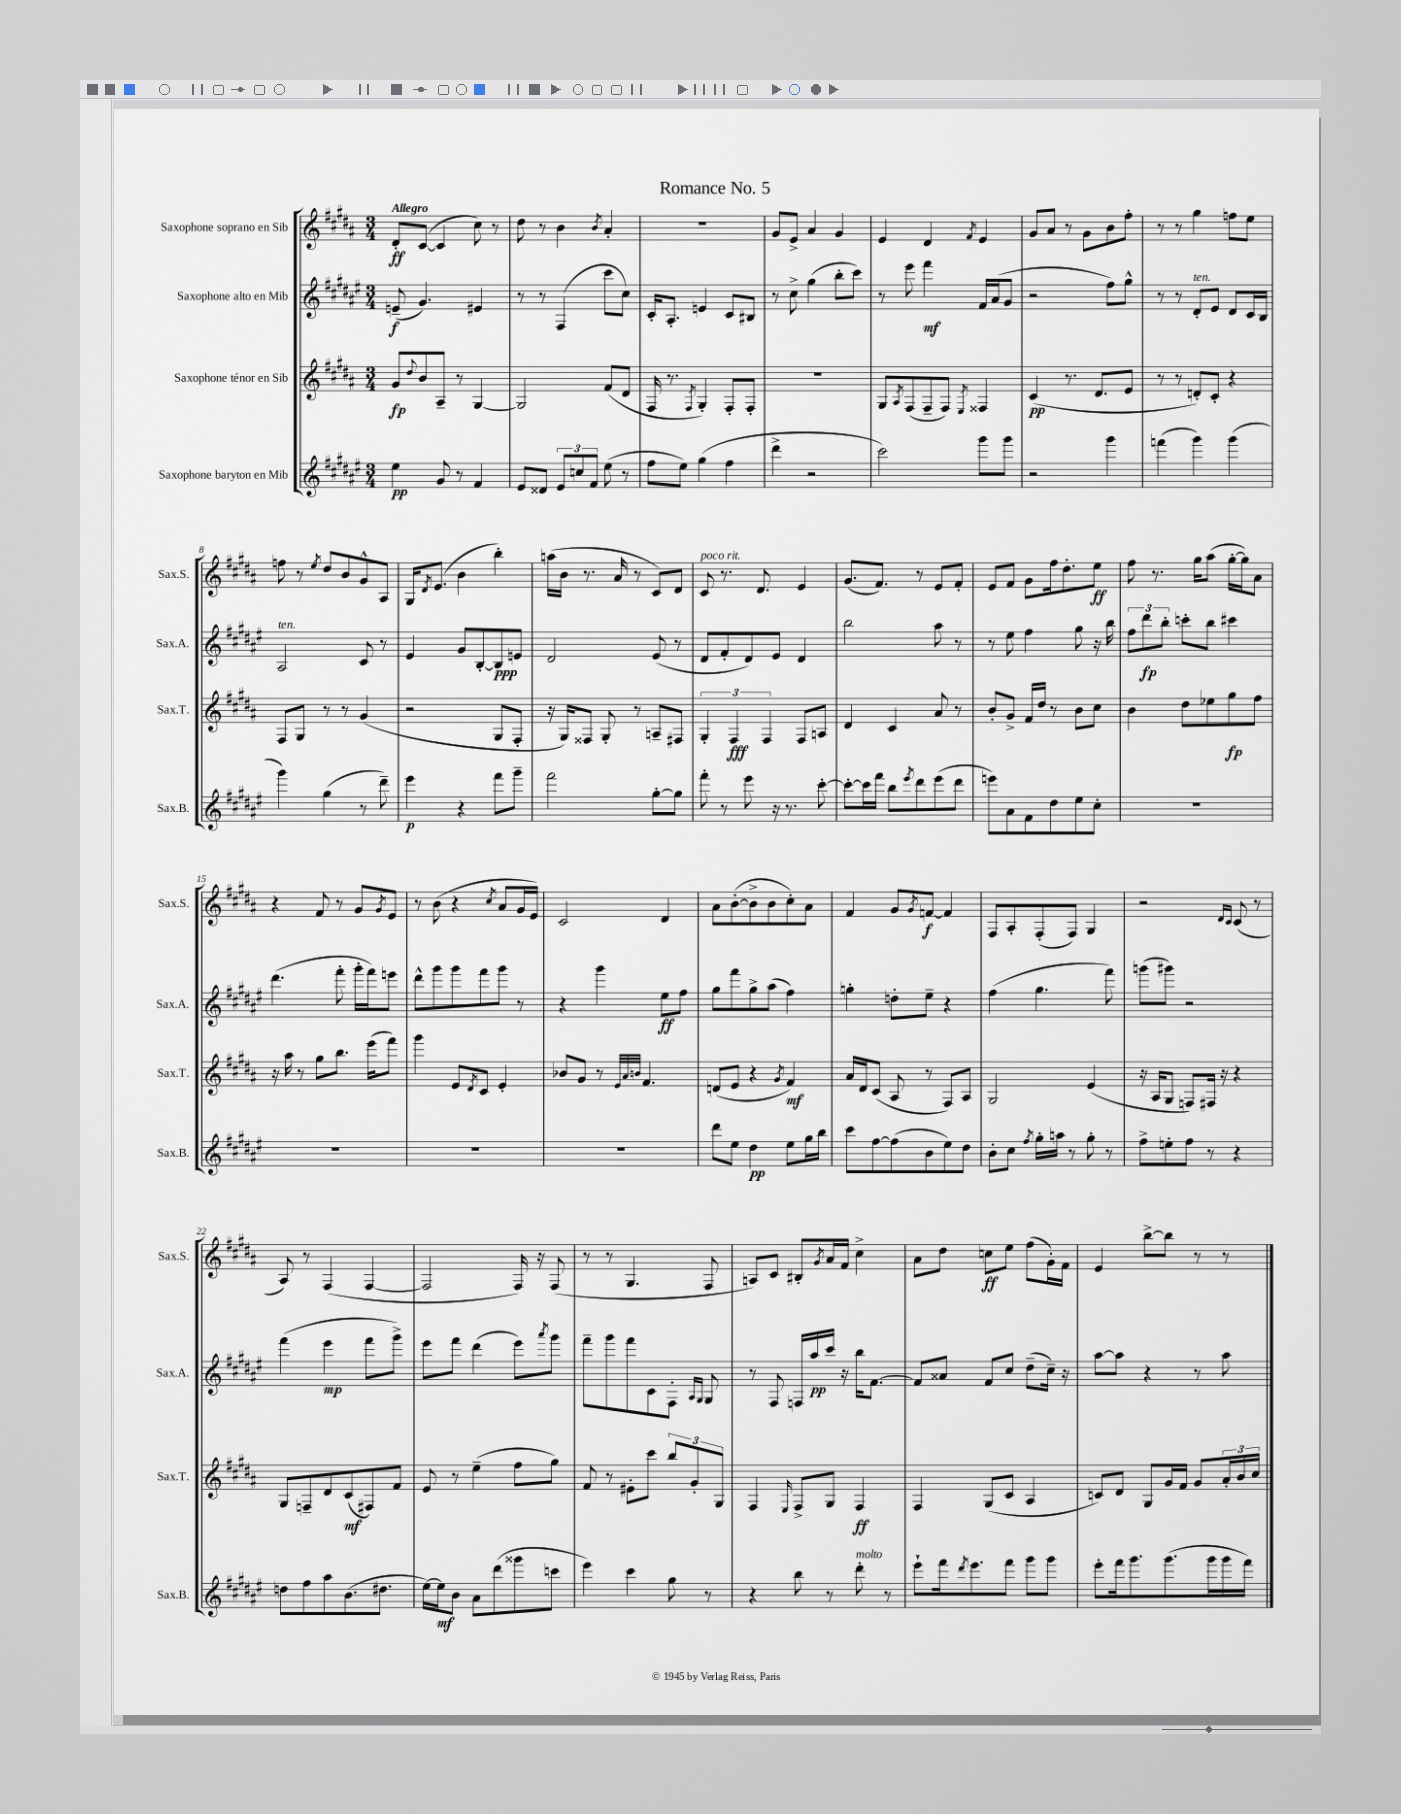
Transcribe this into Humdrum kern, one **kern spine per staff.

**kern	**kern	**kern	**kern
*staff4	*staff3	*staff2	*staff1
*clefG2	*clefG2	*clefG2	*clefG2
*k[f#c#g#d#a#e#]	*k[f#c#g#d#a#]	*k[f#c#g#d#a#e#]	*k[f#c#g#d#a#]
*M3/4	*M3/4	*M3/4	*M3/4
4ee#\	8g#/L	(8e~/	8d#'/L
.	8qqdd#/	.	.
.	8b/	4.g#/)	([8c#/J
8g#/	8A#~/J	.	4c#/]
8r	8r	.	.
4f#/	[4G#/	4e#/	8cc#\)
.	.	.	8r
=	=	=	=
8e#/L	2G#/]	8r	8dd#\
8d##/J	.	8r	8r
12e#/L	.	(4F#/	4b\
12cc/	.	.	.
12f#/J	.	.	.
.	.	.	8qb/
(8ee#\	(8f#/L	8ccc#\L	4a#'/
8r	8d#/J	8cc#\J)	.
=	=	=	=
8ff#\L	16F#/	16c#'/LK	2.r
.	8.r	8.A#'/J	.
8ee#\J)	.	.	.
.	8qF#/	.	.
(4gg#\	4G#'/)	4e/	.
4ff#\	8F#'/L	8c#/L	.
.	8F#'/J	8B#/J	.
=	=	=	=
4ddd#^\	2.r	8r	8g#/L
.	.	8cc#^\	8e^/J
2r	.	(4gg#\	4a#/
.	.	8bb'\L	4g#/
.	.	8ccc#\J)	.
=	=	=	=
2ccc#\)	8G#/L	8r	4e/
.	8qA#/	.	.
.	(8F#/	8eee#\	.
.	8F#~/	4fff#\	4d#/
.	8F#/J)	.	.
.	8qE/	.	8qf#/
8ggg#\L	4F##/	16f#/LL	4e/
.	.	(16a#/J	.
8ggg#\J	.	8g#/J	.
=	=	=	=
2r	(4c#/	2r	8g#/L
.	.	.	8a#/J
.	8.r	.	8r
.	.	.	8g#\L
.	8.d#/L	.	.
4ggg#\	.	8ff#\L)	8b\
.	8e/J	8gg#^^\J	8ff#'\J
=	=	=	=
(4fff\	8r	8r	8r
.	8r	8r	8r
4ggg#\)	8d'/L)	8d#'/L	4gg#\
.	8c#'/J	8e#/J	.
(4ggg#\	4r	8d#/L	8ff\L
.	.	16c#/L	8ee\J
.	.	16B/JJ	.
=	=	=	=
4ggg#\)	8F#/L	2A#/	8ff\
.	8G#/J	.	8r
.	.	.	8qee/
(4gg#\	8r	.	8dd#/L
.	8r	.	8b/
8r	(4g#/	8c#/	8g#^^/
8ddd#~\)	.	8r	8A#/J
=	=	=	=
4eee#\	2r	4e#/	16G#/LK
.	.	.	8qd#/
.	.	.	(8.e/J
4r	.	8g#/L	4b\
.	.	[8B'/	.
8fff#\L	8G#/L	8B/]	4bb'\)
8ggg#~\J	8F#'/J	8e/J	.
=	=	=	=
2fff#\	16r	2d#/	(16aa\LL
.	16G#/LK)	.	16b\JJ
.	8F##/J	.	8.r
.	8G#'/	.	.
.	.	.	16a#/
.	8r	.	8r
[8gg#'\L	8A~/L	(8e#/	8c#/L)
8gg#\]J	8F#/J	8r	8d#/J
=	=	=	=
8fff#'\	6G#'/	8d#/L	8c#/
8r	.	8f#'/	8.r
.	6F#/	.	.
8eee#\	.	8d#/)	.
.	.	.	8.d#/
.	6F#/	.	.
16r	.	8e#/J	.
8.r	.	.	.
.	8F#/L	4d#/	4e/
[8ccc#'\	8A/J	.	.
=	=	=	=
8ccc#'\_L	4d#/	2bb\	(8.g#/L
16ccc#\]L	.	.	.
16fff#\JJ	.	.	8.f#/J)
8bb\L	4c#/	.	.
8qeee#/	.	.	.
8ddd#\	.	.	8r
(8eee#\	8a#/	8aa#\	8e/L
8ddd#\J	8r	8r	8f#'/J
=	=	=	=
8eee\L)	8b'/L	8r	8e/L
8a#\	8g#^/J	8ee#\	8f#/J
8f#\	16f#/LL	4ff#\	8g#\L
.	16dd#/JJ	.	.
8dd#\	8r	.	16ff#\k
.	.	.	8.dd#'\
8ee#\	8b\L	8gg#\	.
8cc#'\J	8cc#\J	16r	8ee\J
.	.	16bb\	.
=	=	=	=
2.r	4b\	12ff#\L	8ff#\
.	.	12ddd#\	.
.	.	.	8.r
.	.	12bb'\J	.
.	8dd#\L	8ccc'\L	.
.	.	.	16gg#\LK
.	8ee-\	8bb\J	(8aa#\J
.	8gg#\	4ccc#\	[16gg#'\LL
.	.	.	16gg#\]J)
.	8ff#\J	.	8a#\J
=	=	=	=
2.r	16r	(4.ddd#\	4r
.	16aa#\	.	.
.	8r	.	.
.	8gg#\L	.	8f#/
.	8.bb\J	8fff#'\	8r
.	.	16ggg#'\LL	8g#/L
.	(16eee\LK	16fff#\J)	.
.	.	.	8qg#/
.	8fff#\J)	8eee\J	8e/J
=	=	=	=
2.r	4ggg#\	8ddd#^^\L	8r
.	.	8ggg#\	(8b\
.	8e/L	8ggg#\	4r
.	8qd#/	.	.
.	8c#/J	8fff#\	.
.	.	.	8qcc#/
.	4e'/	8ggg#\J	8a#/L
.	.	8r	16g#/L
.	.	.	16e/JJ)
=	=	=	=
2.r	8b-/L	4r	2c#/
.	8g#/J	.	.
.	8r	4ggg#\	.
.	32qqe/LLL	.	.
.	32qqa#/	.	.
.	32qqb/JJJ	.	.
.	4.f#/	.	.
.	.	8ee#\L	4d#/
.	.	8ff#\J	.
=	=	=	=
8ddd#\L	(8d/L	8gg#\L	8a#\L
8ee#\J	8e/J	8fff#\	([8b'\
4dd#\	4r	8gg#^\	8b^\]
.	.	(8aa#\J	8b\
.	8qg#/	.	.
8ee#\L	4f#/)	4ff#\)	8cc#'\)
16gg#\L	.	.	8a#\J
16bb\JJ	.	.	.
=	=	=	=
8ccc#\L	16a#/LL	4gg'\	4f#/
.	16d#/J	.	.
[8ff#\	(8c#/J	.	.
(8ff#\]	8A#/	8dd'\L	8g#/L
.	.	.	8qg#/
8b\	8r	8ee#~\J	[8f/J
8ee#\)	8F#/L)	4r	4f/]
8dd#\J	8A#/J	.	.
=	=	=	=
8b'\L	2G#/	(4ff#\	8F#/L
8cc#\J	.	.	8A#'/
8qff#/	.	.	.
16gg#'\LL	.	4.gg#\	(8F#'/
16aa\JJ	.	.	.
8r	.	.	8F#/J)
8gg#'\	(4e/	.	4G#/
8r	.	8fff#\)	.
=	=	=	=
8ff#^\L	16r	(8ggg\L	2r
.	16A#/LK	.	.
8ee'\	8G#/J	8ggg#\J)	.
8ff#\J	8F/L)	2r	.
8r	16F#/Jk	.	.
.	16r	.	.
.	.	.	16qqd#/LL
.	.	.	16qqc#/JJ
4r	4r	.	(8c#/
.	.	.	8r
=	=	=	=
8dd\L	8G#/L	(4fff#\	8A#/)
8ff#\	8F~/	.	8r
8aa#\	8d#/	4eee#\	(4F#/
(8.b\	(8c#/	.	.
.	8F#/)	8fff#\L	[4F#/
8.dd#\J	.	.	.
.	8f#/J	8ggg#^\J)	.
=	=	=	=
[16ee#\LL)	8e/	8eee#\L	2F#/]
16ee#\]J	.	.	.
8b\J	8r	8fff#\J	.
8a#\L	(4ee~\	(4ddd#\	.
(8ddd#\	.	.	.
8ggg##\	8ff#\L	8eee#\L)	16F#/)
.	.	.	16r
.	.	8qaaa#/	.
8ccc\J	8gg#\J)	8ggg#\J	(8F#/
=	=	=	=
4eee#\)	8f#/	8fff#~\L	8r
.	8r	8ggg#\	8r
4ccc#\	8e#'\L	8fff#\	4.G#/
.	8ccc#\J	8c#\	.
8gg#\	12bb/L	8F#'\J	.
.	12g#'/	.	.
.	.	16qqA#/LL	.
.	.	16qqG#/JJ	.
8r	.	8G#/	8F#/
.	12G#/J	.	.
=	=	=	=
4r	4F#/	8r	8A/L)
.	.	8F#/	8c#/J
.	16qqE/	.	.
8bb\	8F#^/L	16F/LL	8B#'/L
.	.	16aa#/	.
.	.	.	8qg#/
8r	8G#/J	16ccc#/JJ	16a#/L
.	.	16r	16f#/JJ
8ddd#'\	4F#/	16bb\LK	4cc#^\
.	.	[8.f#\J	.
8r	.	.	.
=	=	=	=
8eee#`\L	4F#/	8f#/]L	8a#\L
16fff#\k	.	8a##/J	8dd#\J
8qddd#/	.	.	.
8.eee#\	.	.	.
.	(8G#/L	8f#/L	8cc\L
8fff#\J	8c#/J	8cc#/J	8ee\J
8ggg#\L	4A#/	(8dd#~\L	(8ff#\L
8ggg#\J	.	16cc#~\Jk)	16g#'\L)
.	.	16r	16f#\JJ
=	=	=	=
8eee#'\L	8c/L)	[8aa#\L	4e/
16fff#\k	8d#/J	8aa#\]J	.
8.ggg#\	.	.	.
.	8G#/L	4r	[8bb^\L
(8.ggg#\	16g#/L	.	8bb\]J
.	16f#/JJ	.	.
.	8g#/L	8r	8r
16ggg#\L	.	.	.
16ggg#\	24a#'/L	8aa#\	8r
.	24b/	.	.
16fff#\JJ)	.	.	.
.	24cc#/JJ	.	.
==	==	==	==
*-	*-	*-	*-
